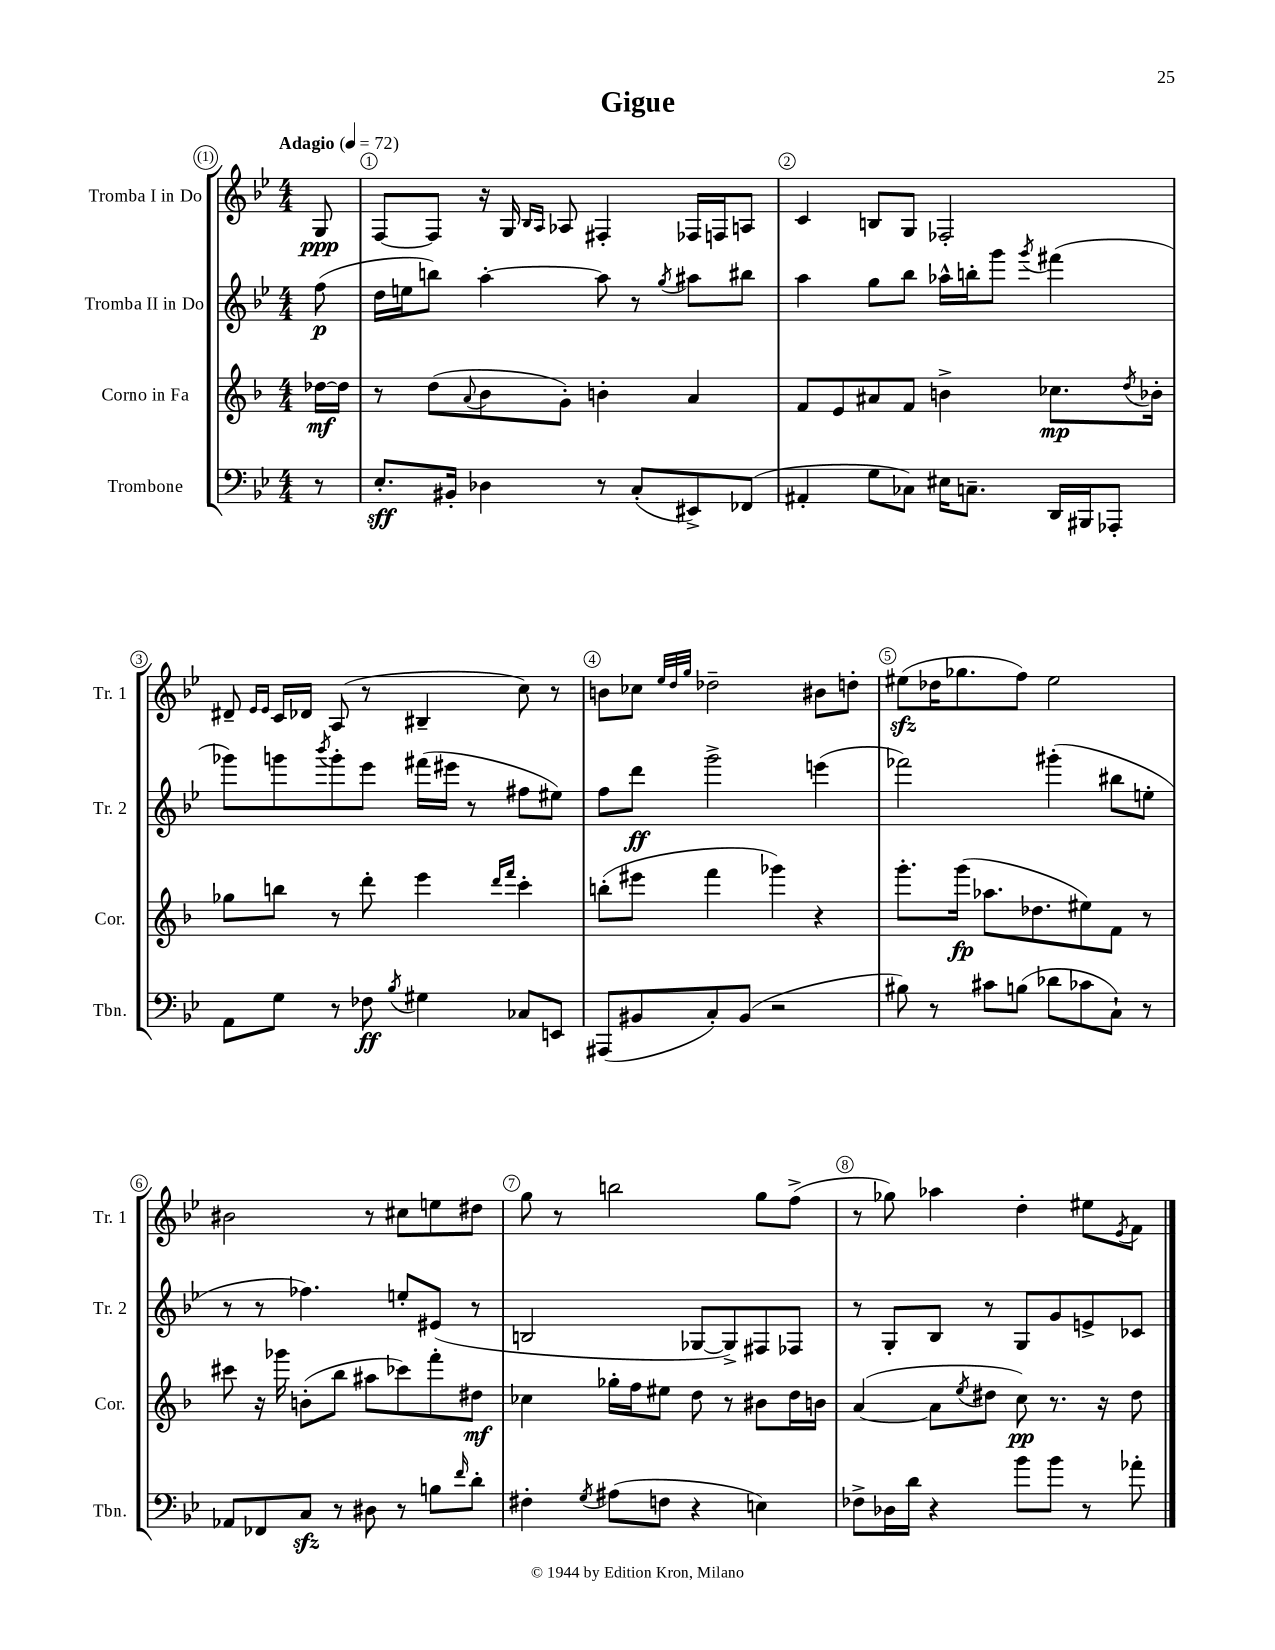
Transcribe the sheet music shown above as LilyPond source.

\header { title = "Gigue" }
<<
\new StaffGroup <<
\new Staff = "s0" \with { instrumentName = "Tromba I in Do" shortInstrumentName = "Tr. 1" } {
    \clef treble \key bes \major \numericTimeSignature \time 4/4 \partial 8 \tempo "Adagio" 4 = 72
    g8\ppp |
    f8~ f8 r16 g16 \grace { bes16 a16 } aes8 fis4-. fes16 f16 a8 |
    c'4 b8 g8 fes2-. |
    dis'8-- \grace { ees'16 ees'16 } c'16 des'16 a8( r8 bis4-- c''8) r8 |
    b'8 ces''8 \grace { ees''32 d''32 g''32 } des''2-- bis'8 d''8-. |
    eis''8\sfz( des''16 ges''8. f''8) eis''2 |
    bis'2 r8 cis''8 e''8 dis''8 |
    g''8 r8 b''2 g''8 f''8->( |
    r8 ges''8) aes''4 d''4-. eis''8 \acciaccatura { ees'8 } f'8 \bar "|." |
}
\new Staff = "s1" \with { instrumentName = "Tromba II in Do" shortInstrumentName = "Tr. 2" } {
    \clef treble \key bes \major \numericTimeSignature \time 4/4 \partial 8
    f''8\p( |
    d''16 e''16 b''8) a''4~-. a''8 r8 \acciaccatura { g''8 } ais''8 bis''8 |
    a''4 g''8 bes''8 aes''16-^ b''16-. g'''8 \acciaccatura { g'''8 } fis'''4( |
    ges'''8) g'''8 \acciaccatura { bes'''8 } g'''8-. ees'''8 fis'''16( eis'''16 r8 fis''8 eis''8) |
    f''8 d'''8\ff g'''2-> e'''4( |
    fes'''2) gis'''4-.( bis''8 e''8-. |
    r8 r8 fes''4.) e''8-. eis'8( r8 |
    b2 ges8~ ges8->) fis8 fes8 |
    r8 g8-. bes8 r8 g8 g'8 e'8-> ces'8 \bar "|." |
}
\new Staff = "s2" \with { instrumentName = "Corno in Fa" shortInstrumentName = "Cor." } {
    \clef treble \key f \major \numericTimeSignature \time 4/4 \partial 8
    des''16~\mf des''16 |
    r8 d''8( \appoggiatura { a'8 } bes'8 g'8-.) b'4-. a'4 |
    f'8 e'8 ais'8 f'8 b'4-> ces''8.\mp \acciaccatura { d''8 } bes'16-. |
    ges''8 b''8 r8 d'''8-. e'''4 \grace { d'''16 f'''16 } c'''4-. |
    b''8-.( eis'''8 f'''4 ges'''4) r4 |
    g'''8.-. g'''16\fp( aes''8. des''8. eis''8) f'8 r8 |
    cis'''8 r16 ges'''16 b'8-.( bes''8 ais''8 ces'''8) f'''8-. dis''8\mf |
    ces''4 ges''16-. f''16 eis''8 d''8 r8 bis'8 d''16 b'16 |
    a'4~( a'8 \acciaccatura { e''8 } dis''8 c''8\pp) r8. r16 dis''8 \bar "|." |
}
\new Staff = "s3" \with { instrumentName = "Trombone" shortInstrumentName = "Tbn." } {
    \clef bass \key bes \major \numericTimeSignature \time 4/4 \partial 8
    r8 |
    ees8.-.\sff bis,16-. des4 r8 c8-.( eis,8->) fes,8( |
    ais,4-. g8 ces8) eis16 c8.-- d,16 bis,,16 aes,,8-. |
    a,8 g8 r8 fes8\ff \acciaccatura { bes8 } gis4 ces8 e,8 |
    ais,,8( bis,8 c8-.) bis,8( r2 |
    bis8) r8 cis'8 b8( des'8 ces'8 c8-!) r8 |
    aes,8 fes,8 c8\sfz r8 dis8 r8 b8 \grace { f'16 } d'8-. |
    fis4-. \acciaccatura { g8 } ais8( f8 r4 e4) |
    fes8-> des16 d'16 r4 bes'8 bes'8 r8 aes'8-. \bar "|." |
}
>>
>>
\layout { \context { \Score \override BarNumber.break-visibility = ##(#f #t #t) barNumberVisibility = #all-bar-numbers-visible \override BarNumber.stencil = #(make-stencil-circler 0.1 0.3 ly:text-interface::print) } }
